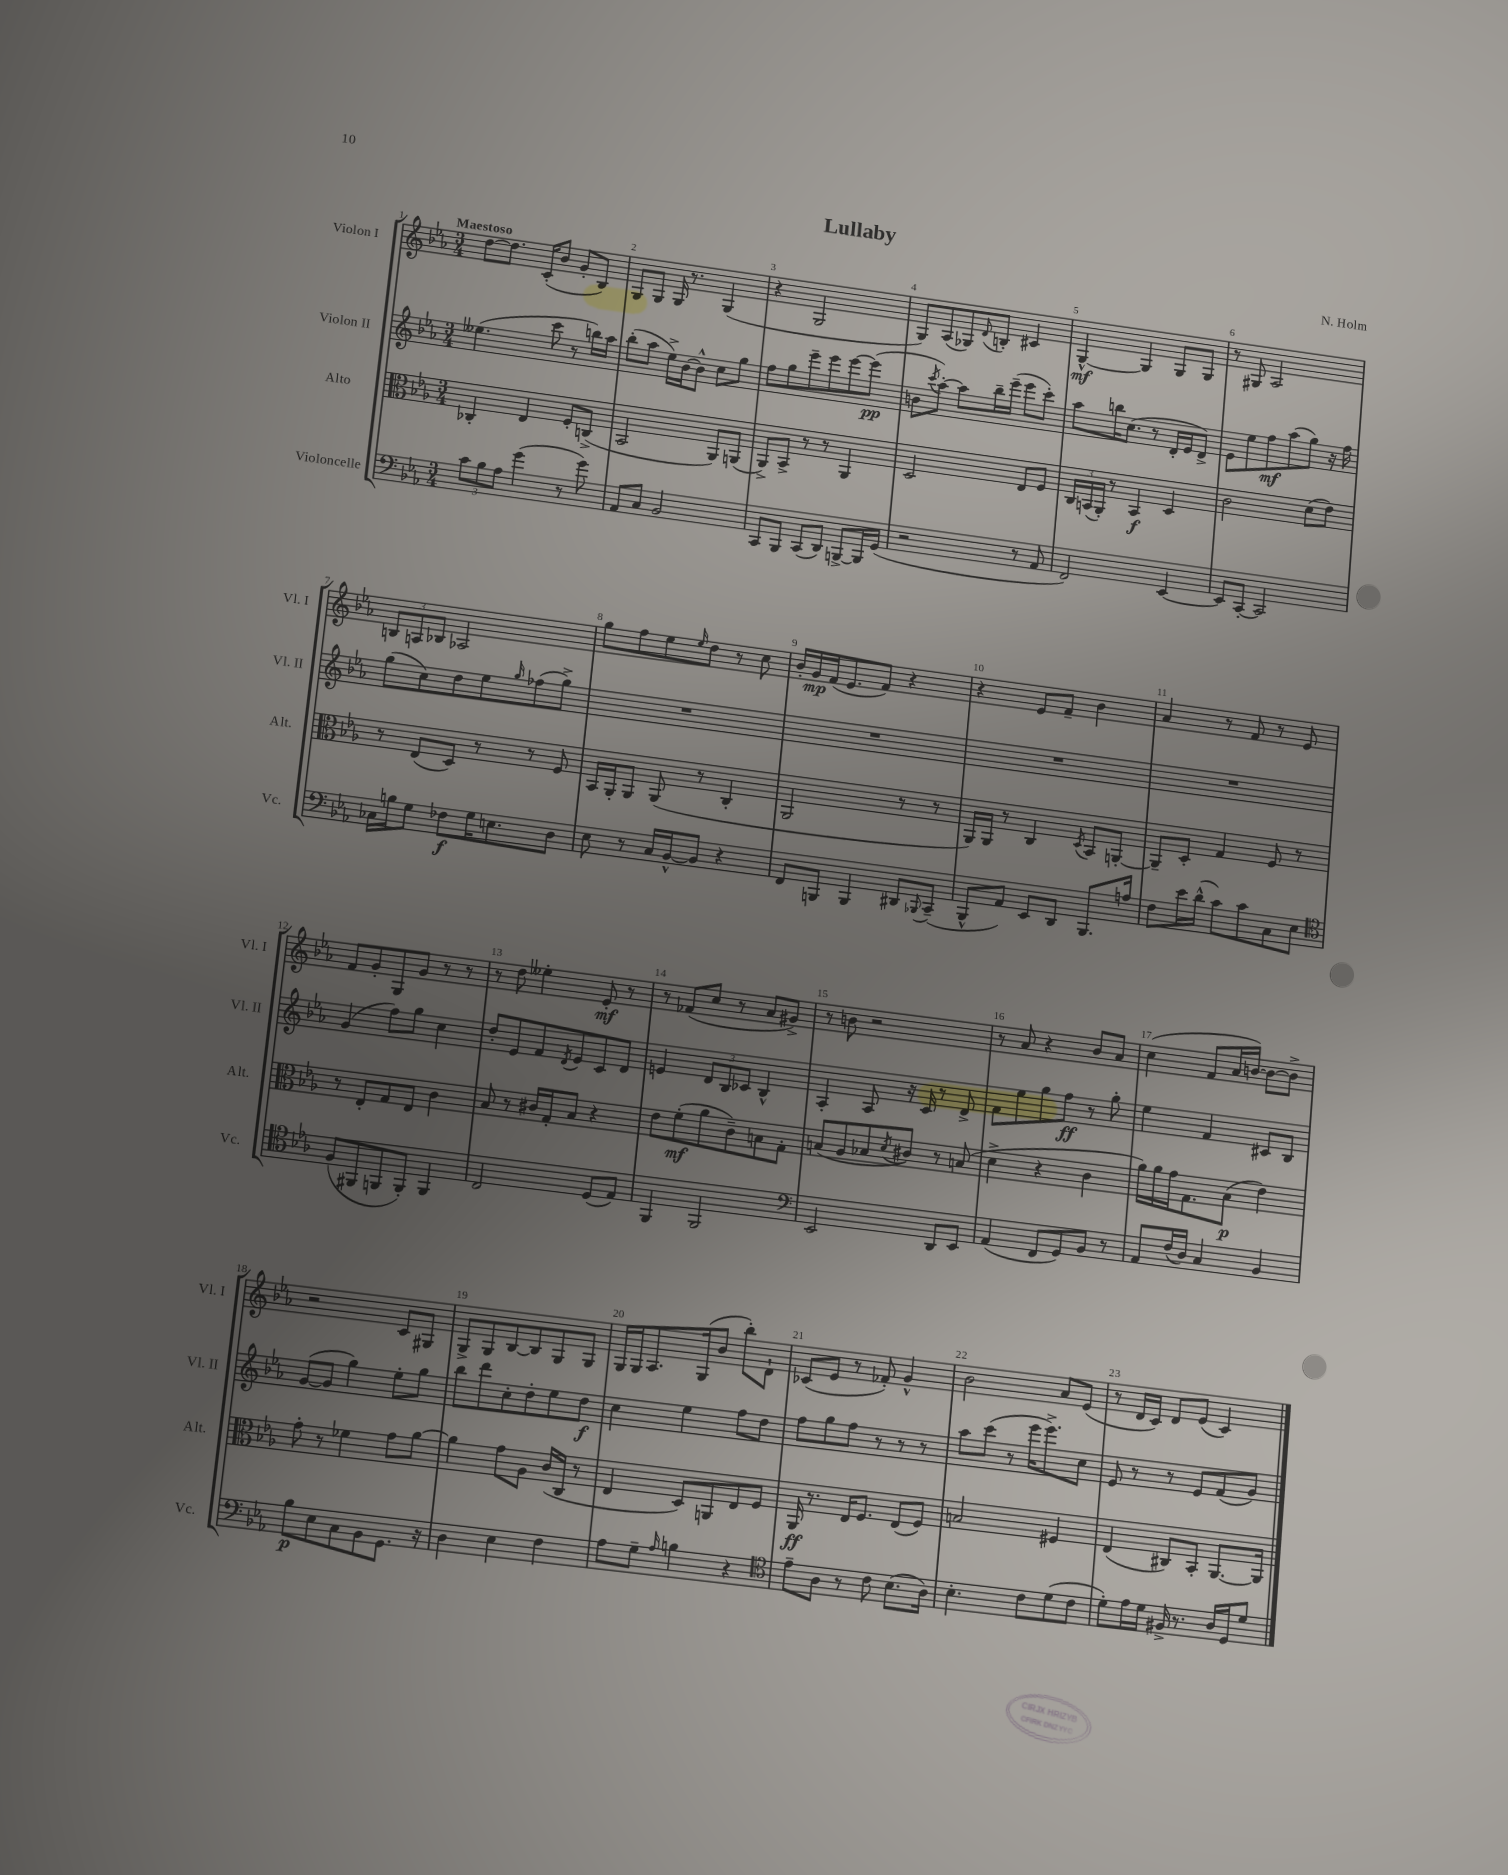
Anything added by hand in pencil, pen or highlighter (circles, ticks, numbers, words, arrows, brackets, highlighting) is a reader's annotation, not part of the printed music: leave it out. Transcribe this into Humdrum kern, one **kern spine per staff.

**kern	**dynam	**kern	**dynam	**kern	**dynam	**kern	**dynam
*part4	*part4	*part3	*part3	*part2	*part2	*part1	*part1
*staff4	*staff4	*staff3	*staff3	*staff2	*staff2	*staff1	*staff1
*I"Violoncelle	*	*I"Alto	*	*I"Violon II	*	*I"Violon I	*
*I'Vc.	*	*I'Alt.	*	*I'Vl. II	*	*I'Vl. I	*
*clefF4	*	*clefC3	*	*clefG2	*	*clefG2	*
*k[b-e-a-]	*	*k[b-e-a-]	*	*k[b-e-a-]	*	*k[b-e-a-]	*
*M3/4	*	*M3/4	*	*M3/4	*	*M3/4	*
=1	=1	=1	=1	=1	=1	=1	=1
!	!	!	!	!	!	!LO:TX:a:B:t=Maestoso	!
12c\L	.	4C-X'/	.	(4.ee--X\	.	[8dd\L	.
12B-\	.	.	.	.	.	.	.
.	.	.	.	.	.	8.dd\J]	.
12A-\J	.	.	.	.	.	.	.
(4g\	.	4E-/	.	.	.	.	.
.	.	.	.	.	.	(16c'/KL	.
.	.	.	.	8ccc\	.	8b-/J	.
8r	.	8F'/L	.	8r	.	8g'/L	.
8g\)	.	(8Cn^/J	.	16bbn\LL)	.	8B-/J)	.
.	.	.	.	16aa-\JJ	.	.	.
=2	=2	=2	=2	=2	=2	=2	=2
8AA-/L	.	2BB-/	.	(8bb-'\L	.	8G/L	.
8C/J	.	.	.	8aa-\J	.	8G/J	.
2BB-/	.	.	.	16ee-^\LL)	.	16G/	.
.	.	.	.	[16b-\J	.	8.r	.
.	.	.	.	8b-^^\J]	.	.	.
.	.	8AA-/L)	.	8cc\L	.	(4G/	.
.	.	(8AAn/J	.	8gg\J	.	.	.
=3	=3	=3	=3	=3	=3	=3	=3
8CC/L	.	8AA-^/L)	.	8ff\L	.	4r	.
8BBB-/J	.	8BB-^/J	.	8gg\	.	.	.
(8CC/L	.	8r	.	8eee-~\	.	2G/	.
8DD/J)	.	8r	.	8eee-\	.	.	.
[8BBBn^/L	.	4AA-/	.	[8eee-\	.	.	.
16BBB/L]	.	.	.	(8eee-\J]	pp	.	.
(16GG/JJ	.	.	.	.	.	.	.
=4	=4	=4	=4	=4	=4	=4	=4
2r	.	2D/	.	8bn\L	.	8G/L)	.
.	.	.	.	8qccc/	.	.	.
.	.	.	.	[8aa-'\J)	.	(8A-/	.
.	.	.	.	8aa-\L]	.	8G-X/)	.
.	.	.	.	.	.	8qqd/	.
.	.	.	.	16bb-~\L	.	8Bn'/J	.
.	.	.	.	(16eee-~\JJ	.	.	.
8r	.	8E-/L	.	8eee-\L	.	4c#X/	.
8AA-/	.	8F/J	.	8ccc'\J)	.	.	.
=5	=5	=5	=5	=5	=5	=5	=5
2FF/)	.	24C/LL	.	8aa-\L	.	[4G^^/	mf
.	.	(24BBn/	.	.	.	.	.
.	.	24AA-'/JJ)	.	.	.	.	.
.	.	8r	.	16bbn\K	.	.	.
.	.	.	.	(8.cc\J	.	.	.
.	.	4BB/	f	.	.	4G/]	.
.	.	.	.	8r	.	.	.
[4EE-/	.	4D/	.	16d'/LL	.	8G/L	.
.	.	.	.	16e-/J	.	.	.
.	.	.	.	8d^/J)	.	8G/J	.
=6	=6	=6	=6	=6	=6	=6	=6
8EE-/L]	.	2c\	.	8e-\L	.	8r	.
[8CC'/J	.	.	.	8ee-\	.	8G#X/	.
2CC/]	.	.	.	8ff\	mf	2A-/	.
.	.	.	.	(8aa-\	.	.	.
.	.	(8d\L	.	8gg\J)	.	.	.
.	.	8e-\J)	.	16r	.	.	.
.	.	.	.	16ff\	.	.	.
!!LO:LB:g=z
=7	=7	=7	=7	=7	=7	=7	=7
16C-X\LL	.	8r	.	(8gg\L	.	12Bn/L	.
16Bn\J	.	.	.	.	.	.	.
.	.	.	.	.	.	12An/	.
8G\J	.	(8E-/L	.	8cc\)	.	.	.
.	.	.	.	.	.	12B-X/J	.
8F-X\L	f	8D/J)	.	8dd\	.	2A-X/	.
16G\K	.	8r	.	8ee-\	.	.	.
8.En\	.	.	.	.	.	.	.
.	.	.	.	16qqgg/	.	.	.
.	.	8r	.	(8ff-X\	.	.	.
8D\J	.	8F/	.	8gg^\J)	.	.	.
=8	=8	=8	=8	=8	=8	=8	=8
8E-\	.	16BB-/LL	.	2.r	.	8gg\L	.
.	.	16AA-'/J	.	.	.	.	.
8r	.	8AA-/J	.	.	.	8ff\	.
16C/LL	.	(8AA-/	.	.	.	8ee-\	.
[16BB-^^/J	.	.	.	.	.	.	.
.	.	.	.	.	.	16qqee-/	.
8BB-/J]	.	8r	.	.	.	8dd\J	.
4r	.	4C'/	.	.	.	8r	.
.	.	.	.	.	.	8cc\	.
=9	=9	=9	=9	=9	=9	=9	=9
8FF/L	.	2AA-/	.	2.r	.	16b-'/LL	.
.	.	.	.	.	.	16g/	mp
8BBBn/J	.	.	.	.	.	(16f/J	.
.	.	.	.	.	.	8.e-/	.
4BBB/	.	.	.	.	.	.	.
.	.	.	.	.	.	8f/J)	.
8DD#X/L	.	8r	.	.	.	4r	.
8qqBBB-X/	.	.	.	.	.	.	.
(8CC~/J	.	8r	.	.	.	.	.
=10	=10	=10	=10	=10	=10	=10	=10
8BBB-^^/L	.	16AA-/LL)	.	2.r	.	4r	.
.	.	16AA-/JJ	.	.	.	.	.
8AA-/J)	.	8r	.	.	.	.	.
8EE-/L	.	4C/	.	.	.	8e-/L	.
8DD/J	.	.	.	.	.	8f~/J	.
.	.	8qD/	.	.	.	.	.
8.BBB-/L	.	8BB-/L	.	.	.	4b-\	.
.	.	[8AAn'/J	.	.	.	.	.
16An/Jk	.	.	.	.	.	.	.
=11	=11	=11	=11	=11	=11	=11	=11
8F\L	.	8AA~/L]	.	2.r	.	4a-/	.
16e-\L	.	8D'/J	.	.	.	.	.
(16d^^\JJ	.	.	.	.	.	.	.
8c\L)	.	4G/	.	.	.	8r	.
8c\	.	.	.	.	.	8f/	.
8C\	.	8F/	.	.	.	8r	.
8E-\J	.	8r	.	.	.	8e-/	.
!!LO:LB:g=z
=12	=12	=12	=12	=12	=12	=12	=12
*clefC4	*	*	*	*	*	*	*
(8F/L	.	8r	.	(4g/	.	8f/L	.
8FF#X/	.	8E-'/L	.	.	.	8g'/	.
8FFn/	.	8G/	.	8ff\L)	.	8G/	.
8FF'/J)	.	8E-/J	.	8gg\J	.	8g/J	.
4FF/	.	4c\	.	4cc\	.	8r	.
.	.	.	.	.	.	8r	.
=13	=13	=13	=13	=13	=13	=13	=13
2C/	.	8B-/	.	8dd'/L	.	8r	.
.	.	8r	.	8e-/	.	8dd\	.
.	.	16c#X/LL	.	8f/	.	4ee--X'\	.
.	.	16G'/J	.	.	.	.	.
.	.	.	.	8qd/	.	.	.
.	.	8B-/J	.	8e-/	.	.	.
(8D/L	.	4r	.	8c/	.	8e-'/	mf
8E-/J)	.	.	.	8d/J	.	8r	.
=14	=14	=14	=14	=14	=14	=14	=14
4FF/	.	8e-\L	.	4en/	.	8r	.
.	.	(8f'\	mf	.	.	(8f-X/L	.
2FF/	.	8a-\	.	12d/L	.	8cc/J	.
.	.	.	.	12B-/	.	.	.
.	.	8c~\)	.	.	.	8r	.
.	.	.	.	12c-X/J	.	.	.
.	.	8Bn\	.	4B-^^/	.	8a-/L	.
.	.	8G'\J	.	.	.	8g#X^/J)	.
=15	=15	=15	=15	=15	=15	=15	=15
*clefF4	*	*	*	*	*	*	*
2EE-/	.	(8Bn/L	.	4A-'/	.	8r	.
.	.	8A-/	.	.	.	8bn\	.
.	.	8B-X/	.	8A-/	.	2r	.
.	.	8qd/	.	.	.	.	.
.	.	8c#X/J)	.	16r	.	.	.
.	.	.	.	16c/	.	.	.
8DD/L	.	8r	.	8r	.	.	.
8EE-/J	.	(8Bn/	.	8d^/	.	.	.
=16	=16	=16	=16	=16	=16	=16	=16
(4AA-/	.	4d^\	.	8f\L	.	8r	.
.	.	.	.	8ee-\	.	8a-/	.
8FF/L	.	4r	.	8gg\	.	4r	.
8GG/)	.	.	.	8ff\J	ff	.	.
8BB-/J	.	4c\	.	8r	.	8b-/L	.
8r	.	.	.	8gg'\	.	8a-/J	.
=17	=17	=17	=17	=17	=17	=17	=17
8AA-/L	.	16a-\LL)	.	4ee-\	.	(4cc\	.
.	.	16a-\	.	.	.	.	.
(16F/L	.	16g\J	.	.	.	.	.
16D/JJ)	.	8.G\	.	.	.	.	.
4C/	.	.	.	4f/	.	8f/L	.
.	.	(8B-\J	p	.	.	16a-/L	.
.	.	.	.	.	.	[16bn/JJ)	.
4BB-/	.	4e-\)	.	8c#X/L	.	8b\L_	.
.	.	.	.	8B-/J	.	8b^\J]	.
!!LO:LB:g=z
=18	=18	=18	=18	=18	=18	=18	=18
8B-\L	p	8g'\	.	([8g/L	.	2r	.
8E-\	.	8r	.	8g/J]	.	.	.
8C\	.	4f-X\	.	4gg\)	.	.	.
8BB-\	.	.	.	.	.	.	.
8.GG\J	.	8g\L	.	8ee-'\L	.	8c/L	.
.	.	[8a-\J	.	8gg\J	.	8G#X/J	.
16r	.	.	.	.	.	.	.
=19	=19	=19	=19	=19	=19	=19	=19
4D\	.	4a-\]	.	8bb-\L	.	8G^/L	.
.	.	.	.	8ddd\	.	8G/	.
4E-\	.	8g\L	.	8cc'\	.	[8B-/	.
.	.	8A-\J	.	8dd'\	.	8B-/]	.
4F\	.	(16c/LL	.	8ee-\	.	8G/	.
.	.	16C/JJ	.	.	.	.	.
.	.	8r	.	8dd\J	f	8G/J	.
=20	=20	=20	=20	=20	=20	=20	=20
8A-\L	.	4E-/	.	4cc\	.	16G/LL	.
.	.	.	.	.	.	16G/J	.
8G~\J	.	.	.	.	.	8.A-/	.
16qqA-/	.	.	.	.	.	.	.
4Bn\	.	8D/L)	.	4ee-\	.	.	.
.	.	.	.	.	.	(16G/k	.
.	.	8AAn/	.	.	.	8b-/J	.
4r	.	8E-/	.	8ff\L	.	8bb-'\L)	.
.	.	8F/J	.	8dd\J	.	8d`\J	.
=21	=21	=21	=21	=21	=21	=21	=21
*clefC4	*	*	*	*	*	*	*
8e-~\L	.	16AA-/	ff	8ff\L	.	(8c-X/L	.
.	.	8.r	.	.	.	.	.
8A-\J	.	.	.	8gg\	.	8e-/J	.
8r	.	16E-/KL	.	8ff\J	.	8r	.
.	.	8.F/J	.	.	.	.	.
8c\	.	.	.	8r	.	8f-X'/)	.
(8.B-\L	.	(8E-/L	.	8r	.	4g^^/	.
.	.	8F/J)	.	8r	.	.	.
16A-\Jk)	.	.	.	.	.	.	.
=22	=22	=22	=22	=22	=22	=22	=22
4.B-'\	.	2Bn/	.	8aa-\L	.	2b-\	.
.	.	.	.	(8ccc\J	.	.	.
.	.	.	.	8r	.	.	.
8c\L	.	.	.	16eee-\KL	.	.	.
.	.	.	.	8.eee-^\)	.	.	.
(8d\	.	4F#X/	.	.	.	8a-/L	.
8c\J	.	.	.	8cc\J	.	(8e-/J	.
=23	=23	=23	=23	=23	=23	=23	=23
8d'\L)	.	(4E-/	.	8e-/	.	8r	.
16e-\L	.	.	.	8r	.	16d/LL	.
16d\JJ	.	.	.	.	.	16c/JJ)	.
16F#X^/	.	8C#X/L)	.	8r	.	8d/L	.
8.r	.	.	.	.	.	.	.
.	.	8BB-'/J	.	8e-/L	.	(8e-/J	.
16A-/LL	.	[8.AA-/L	.	(8f/	.	4c/)	.
16D/J	.	.	.	.	.	.	.
8d/J	.	.	.	8g/J)	.	.	.
.	.	16AA-/Jk]	.	.	.	.	.
==	==	==	==	==	==	==	==
*-	*-	*-	*-	*-	*-	*-	*-
